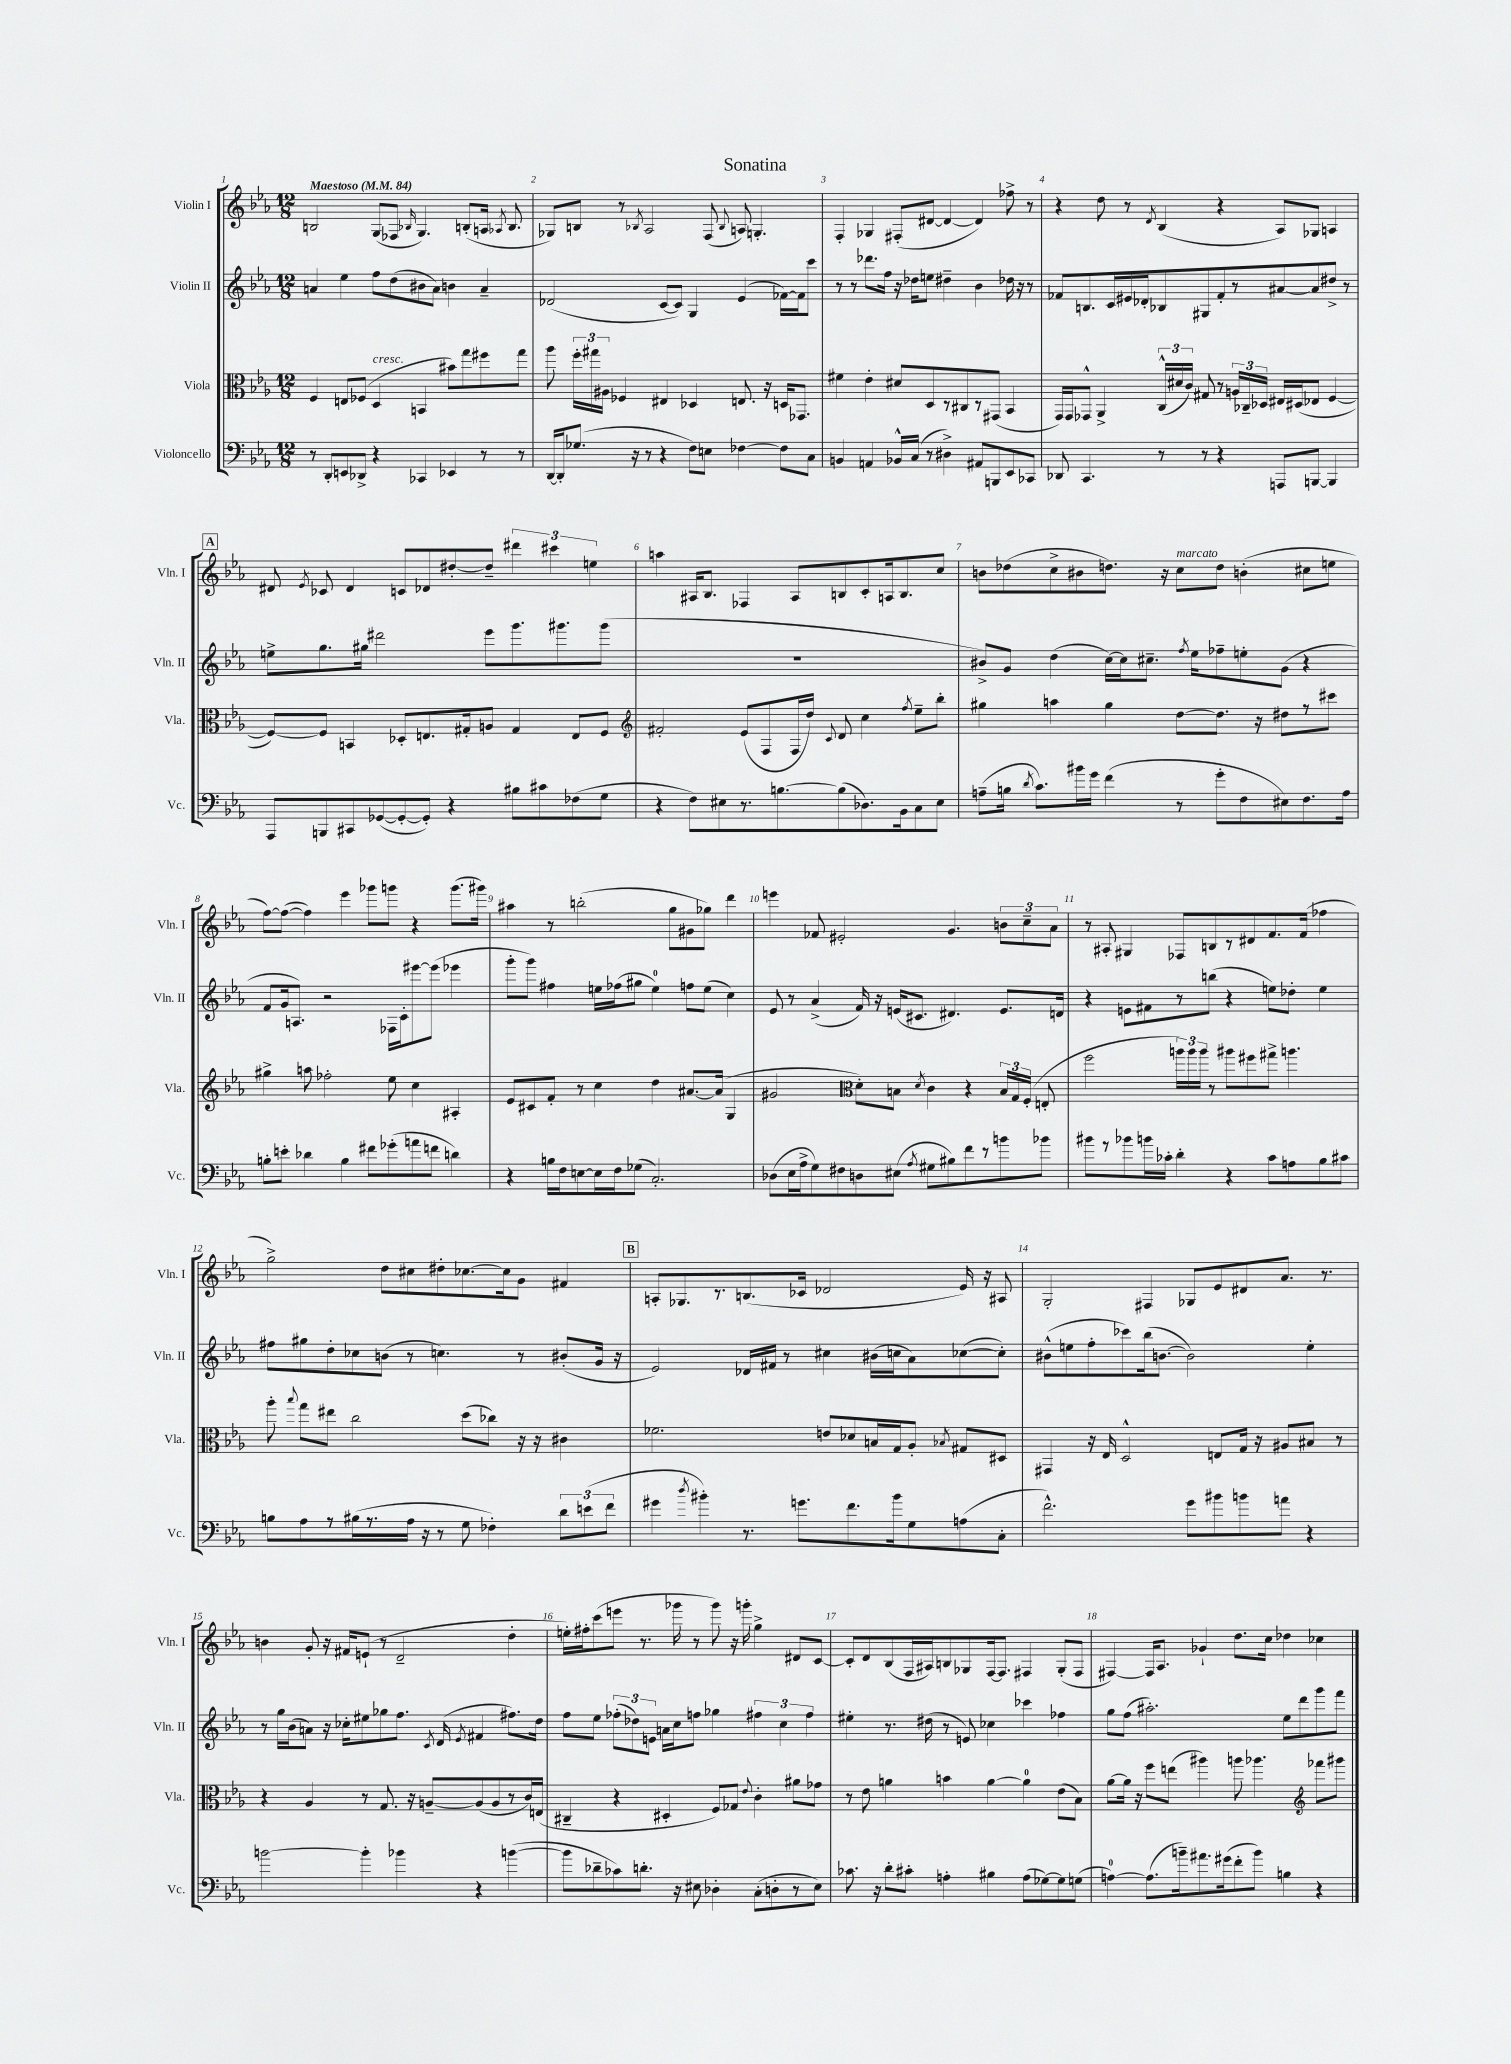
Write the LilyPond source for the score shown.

\header { title = "Sonatina" }
<<
\new StaffGroup <<
\new Staff = "s0" \with { instrumentName = "Violin I" shortInstrumentName = "Vln. I" } {
    \clef treble \key ees \major \numericTimeSignature \time 12/8 \tempo "Maestoso" 4 = 84
    \autoBeamOff b2 g8[( fes8] \grace { bes16 } g4.) b8[-.( a16] \acciaccatura { aes8 } b8. |
    ges8[) b8] r8 \acciaccatura { bes8 } aes2 f8( \appoggiatura { bes8 } a8) g4.-. |
    f4-. ges4 fis8[-.( dis'8]~ dis'4~ dis'4) fes''8-> r8 |
    r4 d''8 r8 \acciaccatura { d'8 } bes4( r4 aes8[) ges8] a4 |
    \mark \markup { \box "A" } dis'8 \acciaccatura { ees'8 } ces'8 dis'4 c'8[ des'8 dis''8~-. dis''8]-- \tuplet 3/2 { dis'''4 cis'''4 e''4 } |
    a''4 ais16[ bes8.] fes4 ais8[ b8 c'8-. a16 b8. c''8] |
    b'8[ des''8( c''8-> bis'8 d''8.]) r16 c''8[^\markup { \italic "marcato" } d''8] b'4-.( cis''8[ e''8] |
    f''8[~) f''8]~( f''4) ees'''4 ges'''8[ g'''8] r4 g'''8.[( gis'''16]) |
    ais''4 r8 b''2-.( g''8[ gis'8 ges''8]) d'''4 |
    e'''4 fes'8 eis'2-. g'4. \tuplet 3/2 { b'8[ c''8-- aes'8] } |
    r8 ais8-. gis4 fes8[ b8 r8 dis'8 f'8. f'16]( fes''4 |
    g''2->) d''8[ cis''8 dis''8-. ces''8.~ ces''16 g'8] fis'4 |
    \mark \markup { \box "B" } a8[-. ges8. r8. b8.( ces'16] des'2 ees'16) r16 ais8 |
    g2-. fis4 ges8[ ees'8 dis'8 aes'8.] r8. |
    b'4 g'8-. r16 fis'16[ e'8]-!( r8 d'2-- d''4-. |
    e''16[-.) fis''16-. c'''8( e'''8] r8. ges'''16 r8 ges'''8) r16 g'''16-. g''4-> dis'8[ c'8]~ |
    c'8[-. d'8 bes8( f16 ais16) b8 ges8 f16~ f8.] fis4 ges8[-.( fis8] |
    fis4~) fis16[ aes8.] ges'4-! d''8.[ c''16] des''4 ces''4 \bar "|." |
}
\new Staff = "s1" \with { instrumentName = "Violin II" shortInstrumentName = "Vln. II" } {
    \clef treble \key ees \major \numericTimeSignature \time 12/8
    \autoBeamOff a'4 ees''4 f''8[ d''8( bis'8 a'8]) b'4 a'4-- |
    des'2( c'8[~ c'8]) g4 ees'4( fes'16[~) fes'16 c'''8] |
    r8 r8 des'''8.[ f''16] r16 des''16[ e''8] dis''4-- bes'4 des''16 r16 r8 |
    fes'8[ b8. c'16 eis'16 des'16-. bes8 gis8 fes'8-. r8 ais'8~ ais'8 dis''8]-> r8 |
    \mark \markup { \box "A" } e''8[-> g''8. gis''16] dis'''2 ees'''8[ g'''8. gis'''8. gis'''8]( |
    R1. |
    bis'8[->) g'8] d''4( c''16[~) c''16 cis''8.]-- \acciaccatura { f''8 } ees''16[ fes''8-- e''8-. g'8]( r4 |
    f'8[ g'16 a8.]) r2 fes16[ c'16-. eis'''8~ eis'''8]( ees'''4 |
    g'''8[-. g'''8]) fis''4 e''16[ fes''16( gis''8] e''4-0) f''8[ e''8]( c''4) |
    ees'8 r8 aes'4->( f'16) r16 e'16[( cis'8.] dis'4.) e'8.[ d'16] |
    r4 e'8[ fis'8 r8 b''8]( r4 e''8[) des''8]-. e''4 |
    fis''8[ gis''8 d''8-. ces''8 b'8]( r8 c''4.) r8 bis'8[-.( g'16] r16 |
    \mark \markup { \box "B" } ees'2) des'16[ fis'16] r8 cis''4 bis'16[( c''16 aes'8) ces''8~( ces''8]-.) |
    bis'8[-^( e''8 f''8-. ces'''8) bes''16( b'8.]~ b'2) e''4-. |
    r8 g''16[ bes'16( a'8]) r16 ces''16[-. eis''8 ges''8 f''8.] \acciaccatura { c'8 } d'16( \acciaccatura { ees'8 } fis'4 fis''8.[) d''16] |
    f''8[ ees''8] \tuplet 3/2 { fes''8[-.( des''8) e'8] } a'16[ c''16 f''8] ges''4 \tuplet 3/2 { fis''4 c''4 fis''4 } |
    eis''4-. r8. dis''16( r8 e'8) ces''4 ces'''4 fes''4 |
    g''8[ f''8]( ais''2.-.) ees''8[ d'''8 g'''8 f'''8] \bar "|." |
}
\new Staff = "s2" \with { instrumentName = "Viola" shortInstrumentName = "Vla." } {
    \clef alto \key ees \major \numericTimeSignature \time 12/8
    \autoBeamOff f4 e8[ fes8]( d4^\markup { \italic "cresc." } b,4 bis'8[) g''8 fis''8 g''8] |
    aes''8 \tuplet 3/2 { f''16[-. gis''16 ais16] } fes4 eis4 des4 e8. r16 d16[ ges,8.] |
    fis'4 ees'4-. dis'8[ d8 r8 cis8 r8 gis,8]( bes,4 |
    g,16[) g,16 ges,8]-^ aes,4-> \tuplet 3/2 { c16[-^( dis'16 c'16]) } gis8 r8 \tuplet 3/2 { a16[ ces16-- des16] } eis16[ dis16( ees8] f4~ |
    \mark \markup { \box "A" } f8[~) f8] b,4 des8[-. e8. gis16-. a8] gis4 e8[ f8] |
    \clef treble fis'2-. ees'8[( f8 f16 d''16]) \appoggiatura { c'8 } d'8 c''4 \acciaccatura { f''8 } ees''8[-- bes''8]-. |
    gis''4 a''4 gis''4 d''8[~ d''8.] r16 dis''8[ r8 cis'''8] |
    gis''4-> a''8 fes''2-. ees''8 c''4 ais4-. |
    ees'8[ cis'8 f'8]-. r8 c''4 d''4 ais'8.[~ ais'16]( g4 |
    gis'2 \clef alto d'8[-.) b8] \acciaccatura { d'8 } c'4 r4 \tuplet 3/2 { b16[ g16 f16]-.( } e8-. |
    f''2 \tuplet 3/2 { a''16[) a''16 a''16] } r8 ais''8[ fis''8 gis''8]-> a''4. |
    aes''8-. \appoggiatura { bes''8 } g''8[ eis''8] c''2 d''8[( ces''8]) r16 r16 cis'4 |
    \mark \markup { \box "B" } fes'2. e'8[ des'8 b16 g16 aes8]-. \acciaccatura { bes8 } gis8[ dis8] |
    gis,4 r16 ees16 d2-^ e8[ g16] r16 ais8[ bis8] r8 |
    r4 aes4 r8 g8. r16 a8[~-- a8( a8 r8 c'16) e16]( |
    cis4-- r4 dis4-. f8[) ges8] \appoggiatura { ees'8 } c'4-. ais'8[ ges'8] |
    r8 ees'8 a'4 b'4 a'4~ a'4-0 ees'8[( bes8]) |
    aes'8[~ aes'16] r16 f''8[ e''8]( ais''4) a''8 aes''4. \clef treble fes'''8[ gis'''8] \bar "|." |
}
\new Staff = "s3" \with { instrumentName = "Violoncello" shortInstrumentName = "Vc." } {
    \clef bass \key ees \major \numericTimeSignature \time 12/8
    \autoBeamOff r8 d,8[-. e,8 des,8]-> r4 ces,4 ees,4 r8 r8 |
    d,16[~ d,16-. ges8.]( r16 r8 r4 f8[) e8] fes4~ fes8[ c8] |
    b,4 a,4 bes,16[-^ c16]( r8 dis4->) ais,8[ b,,8 ees,8 ces,8] |
    des,8 c,4. r8 r8 r4 a,,8[ b,,8]~ b,,4 |
    \mark \markup { \box "A" } aes,,8[ b,,8 cis,8 ges,8~( ges,8~-. ges,8]-.) r4 bis8[ cis'8 fes8( g8] |
    r4 f8[) eis8 r8. b8.~ b8( des8.) bes,16 c8 eis8] |
    a8[--( b16] \acciaccatura { d'8 } c'8.[) bis'16 g'16] f'4( r8 g'8[-. f8 eis8) f8. a16] |
    b8[-. e'8]-. des'4 b4 fis'8[ ges'8-.( a'8 f'8] d'4) |
    r4 b16[ f16 e8~ e16 f16 ges8]( c2.-.) |
    des8[( ees16 aes16-> g8) fis8 d8 eis8]( \acciaccatura { aes8 } gis8[ bis8) f'8 r8 b'8 bes'8] |
    bis'8[ r8 bes'8 b'16 ces'16]-. d'4-. r4 ces'8[ a8 bes8 cis'8] |
    b8[ aes8 r8 bis16( r8. aes16] r16 r8 g8 fes4-.) \tuplet 3/2 { d'8[ e'8( f'8] } |
    \mark \markup { \box "B" } gis'4 \acciaccatura { d''8 } bis'4-.) r8. g'8.[ f'8. bis'16 g8 a8( c8]-. |
    f'2.-^) g'8[ bis'8 b'8 a'8] r4 |
    b'2~ b'4-. bes'4 r4 b'4~( |
    b'8[ des'8-- ces'8) d'8.]-. r16 eis8 des4-. c8[-.( d8-. r8 eis8]) |
    ces'8. r16 d'8[-. cis'8]-. a4-. bis4 a8[( ges8~) ges8 g8]( |
    a4-0~) a8.[( b'16--) ais'8. gis'16( f'8-. b'8]) b4 r4 \bar "|." |
}
>>
>>
\layout { \context { \Score \override BarNumber.break-visibility = ##(#f #t #t) barNumberVisibility = #all-bar-numbers-visible } }
